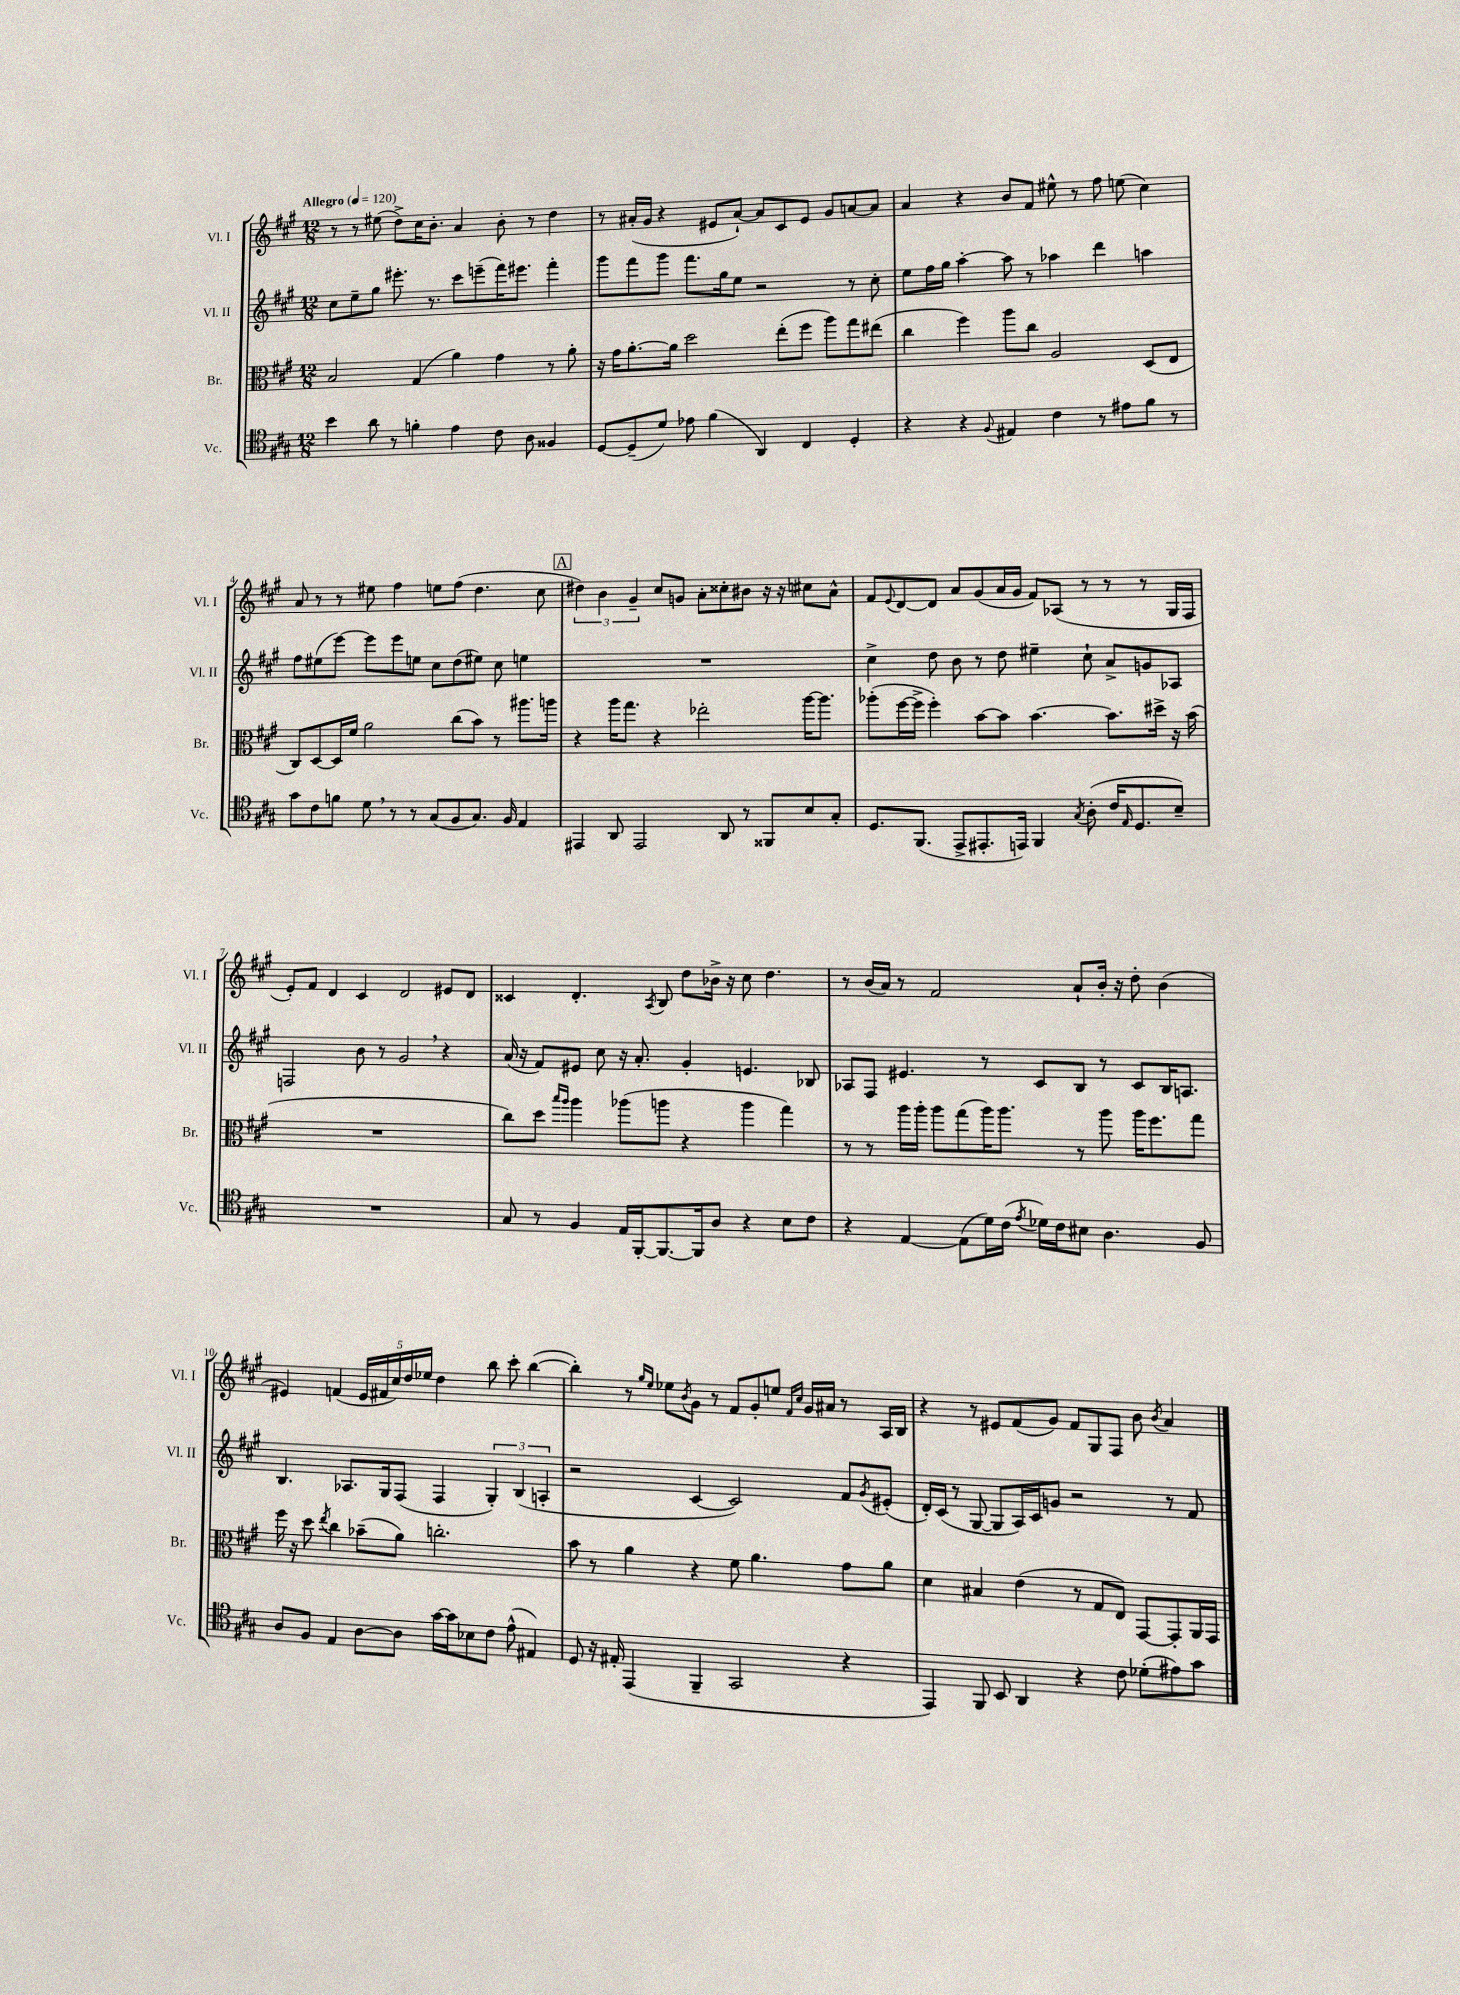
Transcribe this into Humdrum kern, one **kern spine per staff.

**kern	**kern	**kern	**kern
*staff4	*staff3	*staff2	*staff1
*clefC4	*clefC3	*clefG2	*clefG2
*k[f#c#g#]	*k[f#c#g#]	*k[f#c#g#]	*k[f#c#g#]
*M12/8	*M12/8	*M12/8	*M12/8
*MM120	*MM120	*MM120	*MM120
4b	2B	8cc#	8r
.	.	8ee~	8r
8a	.	8gg#	(8ee#
8r	.	8.eee#'	8dd^)
4f'	(4G#	.	16cc#
.	.	8.r	8.b'
4e	4a)	8ccc#	4a
.	.	(8eee~	.
8c#	4g#	16fff#)	8b'
.	.	8.eee#	.
8A	.	.	8r
4F##	8r	4fff#'	4dd
.	8a'	.	.
=	=	=	=
[8D	16r	8ggg#	8r
.	16g#	.	.
(8D~]	[8.a'	8fff#	(16a#'
.	.	.	16g#
8d)	.	8ggg#	4r
.	16a]	.	.
8e-	2dd	8.fff#	.
(4f#	.	.	8e#
.	.	16gg#	.
.	.	8ee	[8a#`)
4AA)	.	2r	8a#]
.	(8ee'	.	8c#
4C#	8ff#	.	8e#
.	8aa)	.	8g#
4D'	8gg#	8r	[8a
.	(8ee#	8cc#'	8a]
=	=	=	=
4r	4cc#	8ee	4a
.	.	16ff#	.
.	.	16gg#	.
4r	4ff#)	[4aa'	4r
8qqF#	.	.	.
4E#	8aa	8aa]	8b
.	8cc#	8r	8f#
4c#	2A	4aa-	8ee#^^
.	.	.	8r
8r	.	4ddd	8ff#
8e#	.	.	(8ee
8f#	(8D	4aa	4cc#)
8r	8E	.	.
=	=	=	=
8g#	8C#)	8ff#	8a
8c#	[8D	(8ee#	8r
8f	16D]	[8eee)	8r
.	16f#	.	.
8d	2a	8eee]	8ee#
8r	.	8eee	4ff#
8r	.	8ee	.
(8G#	.	8cc#	8ee
8F#	(8cc#	(8dd	(8ff#
8.G#)	8b)	8ee#)	4.dd
.	8r	8cc#	.
16F#	.	.	.
4E	8.aa#	4ee	.
.	.	.	8cc#
.	16aa	.	.
=	=	=	=
4EE#	4r	1.r	6dd#)
.	.	.	6b
8AA	16aa	.	.
.	8.gg#	.	.
.	.	.	6g#~
2EE#	.	.	.
.	4r	.	8cc#
.	.	.	8g
.	2ee-'	.	8a'
8AA	.	.	8cc##'
8r	.	.	8b#
8FF##	.	.	16r
.	.	.	16r
8B	[16aa	.	8cc#
.	8.aa]	.	.
8G#'	.	.	8a^^
=	=	=	=
8.D	(8aa-'	4cc#^	8f#
.	.	.	8qqe
.	[16ff#	.	[8d
(8.FF#	16ff#^]	.	.
.	4ff#')	8dd	8d]
8EE^	.	8b	8a
8.EE#'	[8b	8r	(8g#
.	8b]	8dd	16a
16EE)	.	.	16g#
4FF#	[4.b	4ee#~	8f#)
.	.	.	(8A-
8qG#	.	.	.
(8A'	.	8cc#`	8r
16c#	8.b]	8a^	8r
16qqE	.	.	.
8.D	.	.	.
.	.	8g	8r
.	16dd#^	.	.
8B~)	16r	8A-	16G#
.	(16b	.	16F#
=	=	=	=
1.r	1.r	2F	8e')
.	.	.	8f#
.	.	.	4d
.	.	8b	4c#
.	.	8r	.
.	.	2g#	2d
.	.	4r	8e#
.	.	.	8d
=	=	=	=
8G#	8cc#)	(16a	4c##
.	.	16r	.
8r	8dd	8f#)	.
.	16qqbb	.	.
.	16qqaa	.	.
4F#	4aa	8e#	4.d'
.	.	8cc#	.
16E	(8aa-	16r	.
[16FF#'	.	8.a'	.
.	.	.	8qA
8.FF#_	8aa	.	8B
.	4r	4g#'	8dd
16FF#]	.	.	.
8A	.	.	16b-^
.	.	.	16r
4r	4aa	4.e	8cc#
.	.	.	4.dd
8B	4gg#)	.	.
8c#	.	8B-	.
=	=	=	=
4r	8r	8A-	8r
.	8r	8F#	(16b
.	.	.	16a)
[4E	16aa	4.e#	8r
.	16aa'	.	.
.	8aa	.	2f#
(8E]	(8gg#	.	.
16d)	16aa)	8r	.
(16c#	8.aa	.	.
8qe	.	.	.
16d-)	.	8c#	.
16c#	.	.	.
8B#	8r	8B	8a`
4.A	8aa	8r	16b'
.	.	.	16r
.	16aa	8c#	8dd'
.	8.ff#	.	.
.	.	16B	(4b
.	.	8.A	.
8F#	8gg#	.	.
=	=	=	=
8A	16ff#	4.B	4e#)
.	16r	.	.
8F#	8dd	.	.
.	8qee	.	.
4E	4cc#	.	(4f
.	.	8.A-	.
[8A	(8b-~	.	20e#
.	.	.	20f#
.	.	16G#	.
.	.	.	20cc#)
8A]	8a)	(8F#	.
.	.	.	20dd
.	.	.	20ee-
[16g#	2.cc'	4F#	4dd
16g#]	.	.	.
8B-	.	.	.
8c#	.	6G#')	8bb
(8e^^	.	.	8ccc#'
.	.	(6B	.
4E#)	.	.	([4bb
.	.	6A'	.
=	=	=	=
8D	8b	2r	4bb'])
16r	8r	.	.
16E#'	.	.	.
(4EE	4a	.	8r
.	.	.	16qqgg#
.	.	.	16qqee
.	.	.	8ee-
.	.	.	8qb
4FF#~	4r	[4c#	8g#
.	.	.	8r
2GG#	8f#	2c#])	8f#
.	4.a	.	8g#'
.	.	.	8ee
.	.	.	16qqf#
.	.	.	16qqcc#
.	.	.	16g#
.	.	.	16a#
4r	8g#	8f#	8r
.	.	8qg#	.
.	8a	(8e#'	16A
.	.	.	16B
=	=	=	=
4EE)	4d	16d')	4r
.	.	(16c#	.
.	.	8r	.
8FF#	4B#	[8G#	8r
8BB	.	8G#]	8e#
4AA	(4e	16A)	(8f#
.	.	16c#	.
.	.	8g	8g#)
4r	8r	2r	8f#
.	8G#	.	8G#
8c#	8E)	.	8F#
(8d-'	[8GG#	.	8b
.	.	.	8qb
8e#)	8GG#']	8r	4a
8g#	16AA	8f#	.
.	16GG#	.	.
==	==	==	==
*-	*-	*-	*-
